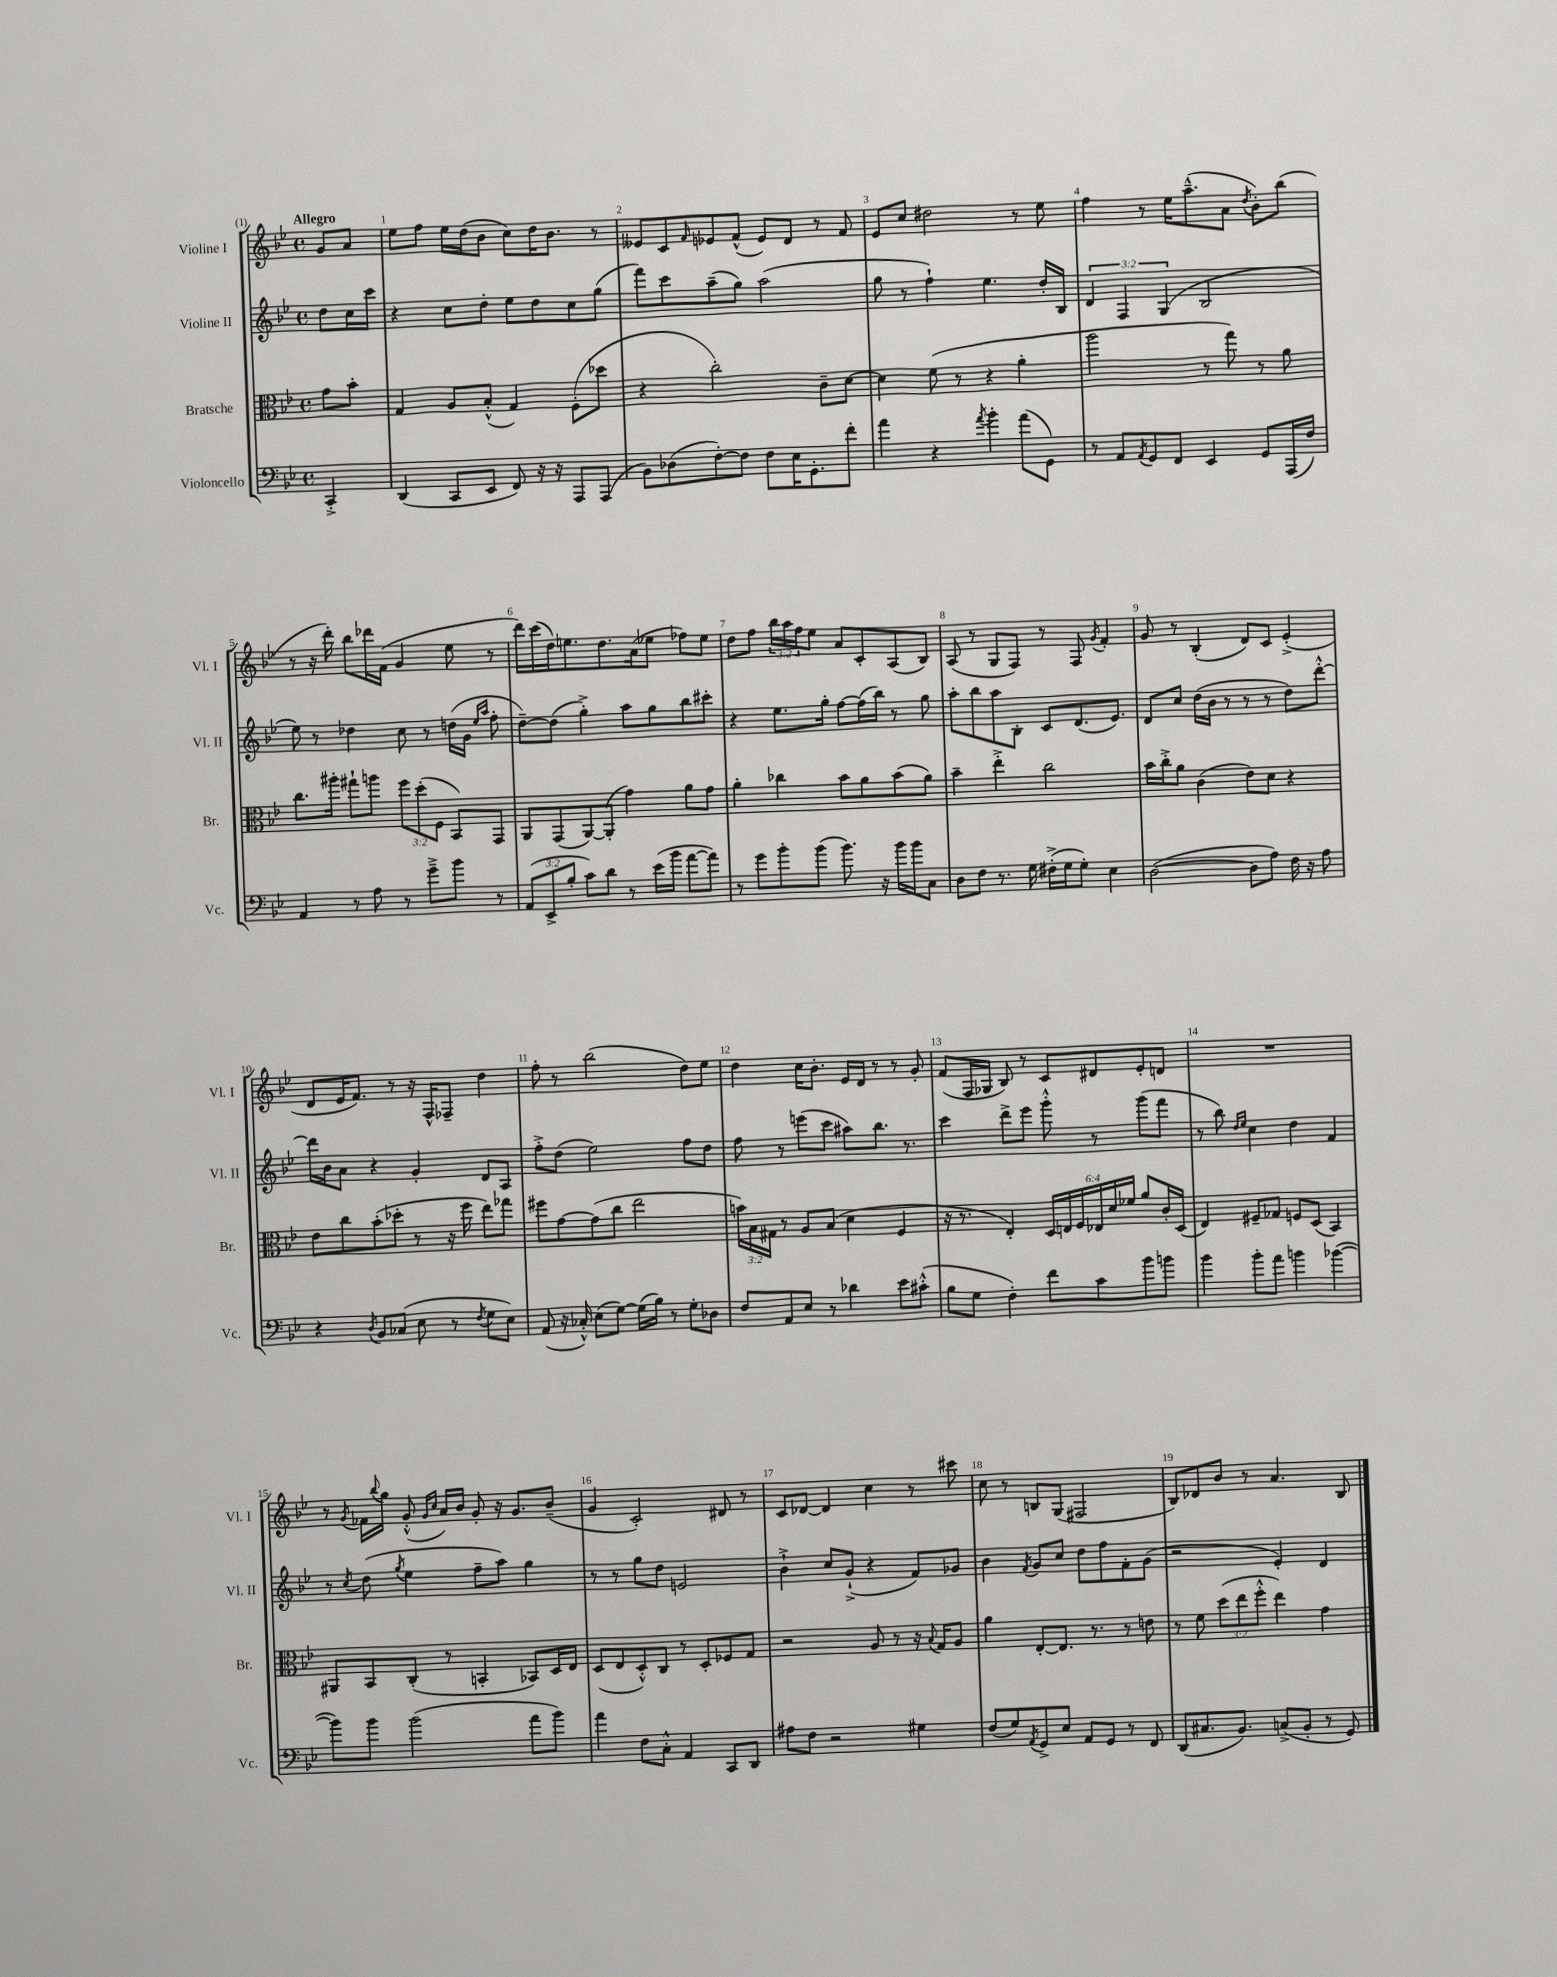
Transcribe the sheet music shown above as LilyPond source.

<<
\new StaffGroup <<
\new Staff = "s0" \with { instrumentName = "Violine I" shortInstrumentName = "Vl. I" } {
    \clef treble \key bes \major \defaultTimeSignature \time 4/4 \override Staff.TupletNumber.text = #tuplet-number::calc-fraction-text \partial 4 \tempo "Allegro"
    g'8 a'8 |
    ees''8 f''8 ees''16 d''16( bes'8 c''8) d''16 bes'8. r8 |
    eeses'8 c'8 \grace { f'16 } ees'8 f'8-^( ees'8) d'8 r8 f'8 |
    ees'8 c''8 dis''2 r8 ees''8 |
    f''4 r8 ees''16 a''8.---^( a'8 \acciaccatura { d''8 } bes'8-.) bes''8( |
    r8 r16 d'''16-.) bes''8 des'''16 f'16( g'4 ees''8 r8 |
    d'''16) c'''16( d''16) e''8. d''8. a'16( ees''8 fes''8) ees''8 |
    d''8 f''8 \tuplet 3/2 { bes''16 a''16 f''16 } ees''8 a'8 c'8-. a8( bes8) |
    a8( r8 g8 f8) r8 f8 \acciaccatura { g'8 } f'4-. |
    g'8 r8 bes4-.( d'8) c'8 ees'4-.->( |
    d'8 ees'16 f'8.) r8 r16 f16-^ fes8-- d''4 |
    f''8-. r8 bes''2( d''8) ees''8 |
    d''4 c''16 bes'8.-. ees'16 d'16 r8 r8 g'8-. |
    f'8( f16 ges16 bes8) r8 c'8 dis'8 ees'8-. d'8 |
    R1 |
    r8 \acciaccatura { g'8 } fes'16 \appoggiatura { bes''8 } g''16 g'8-.-^( \grace { g'16 c''16 } a'16) bes'16 g'8-. r16 g'8. bes'8--( |
    g'4 c'2-.) dis'8 r8 |
    c'8 des'8~ des'4 c''4 r8 cis'''8 |
    c''8 r8 b8 g8( fis2 |
    bes8) des'8 bes'8 r8 a'4. bes8 \bar "|." |
}
\new Staff = "s1" \with { instrumentName = "Violine II" shortInstrumentName = "Vl. II" } {
    \clef treble \key bes \major \defaultTimeSignature \time 4/4 \override Staff.TupletNumber.text = #tuplet-number::calc-fraction-text \partial 4
    d''8 c''16 c'''16 |
    r4 c''8 d''8-. ees''8 d''8 c''8 g''8( |
    f'''8) c'''8 a''8--( g''8) a''2( |
    g''8 r8 f''4-!) ees''4. d''16-. bes16 |
    \tuplet 3/2 { d'4 f4 g4( } bes2 |
    ees''8) r8 des''4 c''8 r8 d''16( g'16 \grace { ees''16 a''16 } f''8-. |
    d''8~--) d''8( g''4-.->) a''8 g''8 bes''8 cis'''8-. |
    r4 ees''8. g''16-. f''8~ f''16( bes''16) r8 g''8 |
    a''8-. bes''8 a''8 bes8-. c'8 d'8.( ees'8.) |
    d'8 c''8 d''16( bes'16 r8 r8 r8 d''8) d'''8~-.-^ |
    d'''16 bes'16 a'8 r4 g'4-. d'8 a8 |
    f''8-.-> d''8( ees''2) f''8 d''8 |
    f''8 r8 e'''8( c'''8 ais''8) bes''8. r8. |
    c'''4 d'''8-> ees'''8 g'''8-.-^ r8 g'''8( f'''8 |
    r8 bes''8) \grace { d''16 ees''16 } c''4 d''4 f'4 |
    r8 \acciaccatura { c''8 } d''8( \acciaccatura { g''8 } ees''4 f''8-- a''8) g''4 |
    r8 r8 g''8 d''8 e'2 |
    bes'4-!-> c''8 g'8-!->( r4 f'8) ges'8 |
    bes'4 \acciaccatura { f'8 } g'8 c''8 d''8 f''8 f'8-. g'8( |
    r2 ees'4-.) d'4 \bar "|." |
}
\new Staff = "s2" \with { instrumentName = "Bratsche" shortInstrumentName = "Br." } {
    \clef alto \key bes \major \defaultTimeSignature \time 4/4 \override Staff.TupletNumber.text = #tuplet-number::calc-fraction-text \partial 4
    g'8 bes'8-. |
    g4 a8 bes8-.-^( g4) f8-.( des''8 |
    r4 c''2-.) c'8-- d'8~ |
    d'4 f'8( r8 r4 a'4-. |
    a''2 r8 g''8) r8 a'8 |
    c''8. ais''16-. gis''8-! a''8 \tuplet 3/2 { f''8 d''8-.( f8 } bes,8) g,8 |
    a,8 g,8( a,8~) a,8-.( g'4) a'8 g'8 |
    a'4-. ces''4 bes'8 a'8 bes'8( a'8) |
    bes'4-- ees''4-.-> c''2 |
    bes'16 c''16-.-> a'8 c'4( ees'8) d'8 r4 |
    ees'8 c''8 bes'8-.( des''8-. r8 r16 f''16 ees''8) ges''8 |
    fis''8 g'8~ g'8( c''8 ees''2 |
    \tuplet 3/2 { b'16) bes16 gis16 } r8 a8 bes8( d'4 f4 |
    r16 r8. ees4-.) \tuplet 6/4 { d16 e16 f16 ees16 d'16 fes'16 } a'8 c'16-. d16( |
    ees4) fis8-- ges8 f8 d8( bes,4) |
    ais,8 bes,8 c8-.( r8 b,4-. bes,8) d16 ees16 |
    d8( ees8 d8-.-^) c8 r8 d8-. fes8 g8 |
    r2 a8 r8 r16 \appoggiatura { bes8 } g16 a8 |
    a'4 ees8~-. ees8. r8. r8 e'8 |
    r8 f'8 \tuplet 3/2 { d''8( ees''8 f''8-.-^ } ees''4) g'4 \bar "|." |
}
\new Staff = "s3" \with { instrumentName = "Violoncello" shortInstrumentName = "Vc." } {
    \clef bass \key bes \major \defaultTimeSignature \time 4/4 \override Staff.TupletNumber.text = #tuplet-number::calc-fraction-text \partial 4
    c,4-.-> |
    d,4( c,8 ees,8 f,8) r16 r16 a,,8 a,,8( |
    bes,8) des8( f8~-.) f8 f8 ees16 g,8.-. f'8-. |
    a'4 r4 \acciaccatura { a'8 } bes'4-. a'8( g,8) |
    r8 a,8 \acciaccatura { a,8 } g,8 f,8 ees,4 g,8 a,,16( f16) |
    a,4 r8 a8 r8 g'8---> bes'8 r8 |
    \tuplet 3/2 { a,8( ees,8-> bes8-. } c'8) d'8 r8 ees'16( bes'16 a'8~ a'8) |
    r8 g'8 bes'8-. bes'8( bes'8.) r16 bes'16 bes'16 c8 |
    d8 f8 r8. g16 fis16-.->( g16 g8-.) ees4 |
    d2~( d8 a8) f16 r16 a8 |
    r4 \acciaccatura { d8 } bes,8 ces8( ees8 r8 \acciaccatura { f8 } g8 ees8) |
    a,8( r16 ces16-.-^) ees8( g8~) g16( bes16) r8 g8-. des8 |
    f8 a,8 ees8 r8 des'4 ees'8 cis'8-.-^( |
    bes8 g8 f4-.) f'8 c'8 bes'8 b'8 |
    bes'4 bes'8-. a'8 b'4 bes'4~( |
    bes'8) bes'8 bes'2( a'8 bes'8) |
    a'4 f8 c8-.-^ a,4 c,8 d,8 |
    ais8 f8 r2 gis4 |
    f8( g8) \acciaccatura { a,8 } g,8-> ees8 a,8 g,8 r8 f,8 |
    d,8( cis8. bes,8.) c8->( bes,8-. r8 g,8) \bar "|." |
}
>>
>>
\layout { \context { \Score \override BarNumber.break-visibility = ##(#f #t #t) barNumberVisibility = #all-bar-numbers-visible } }
